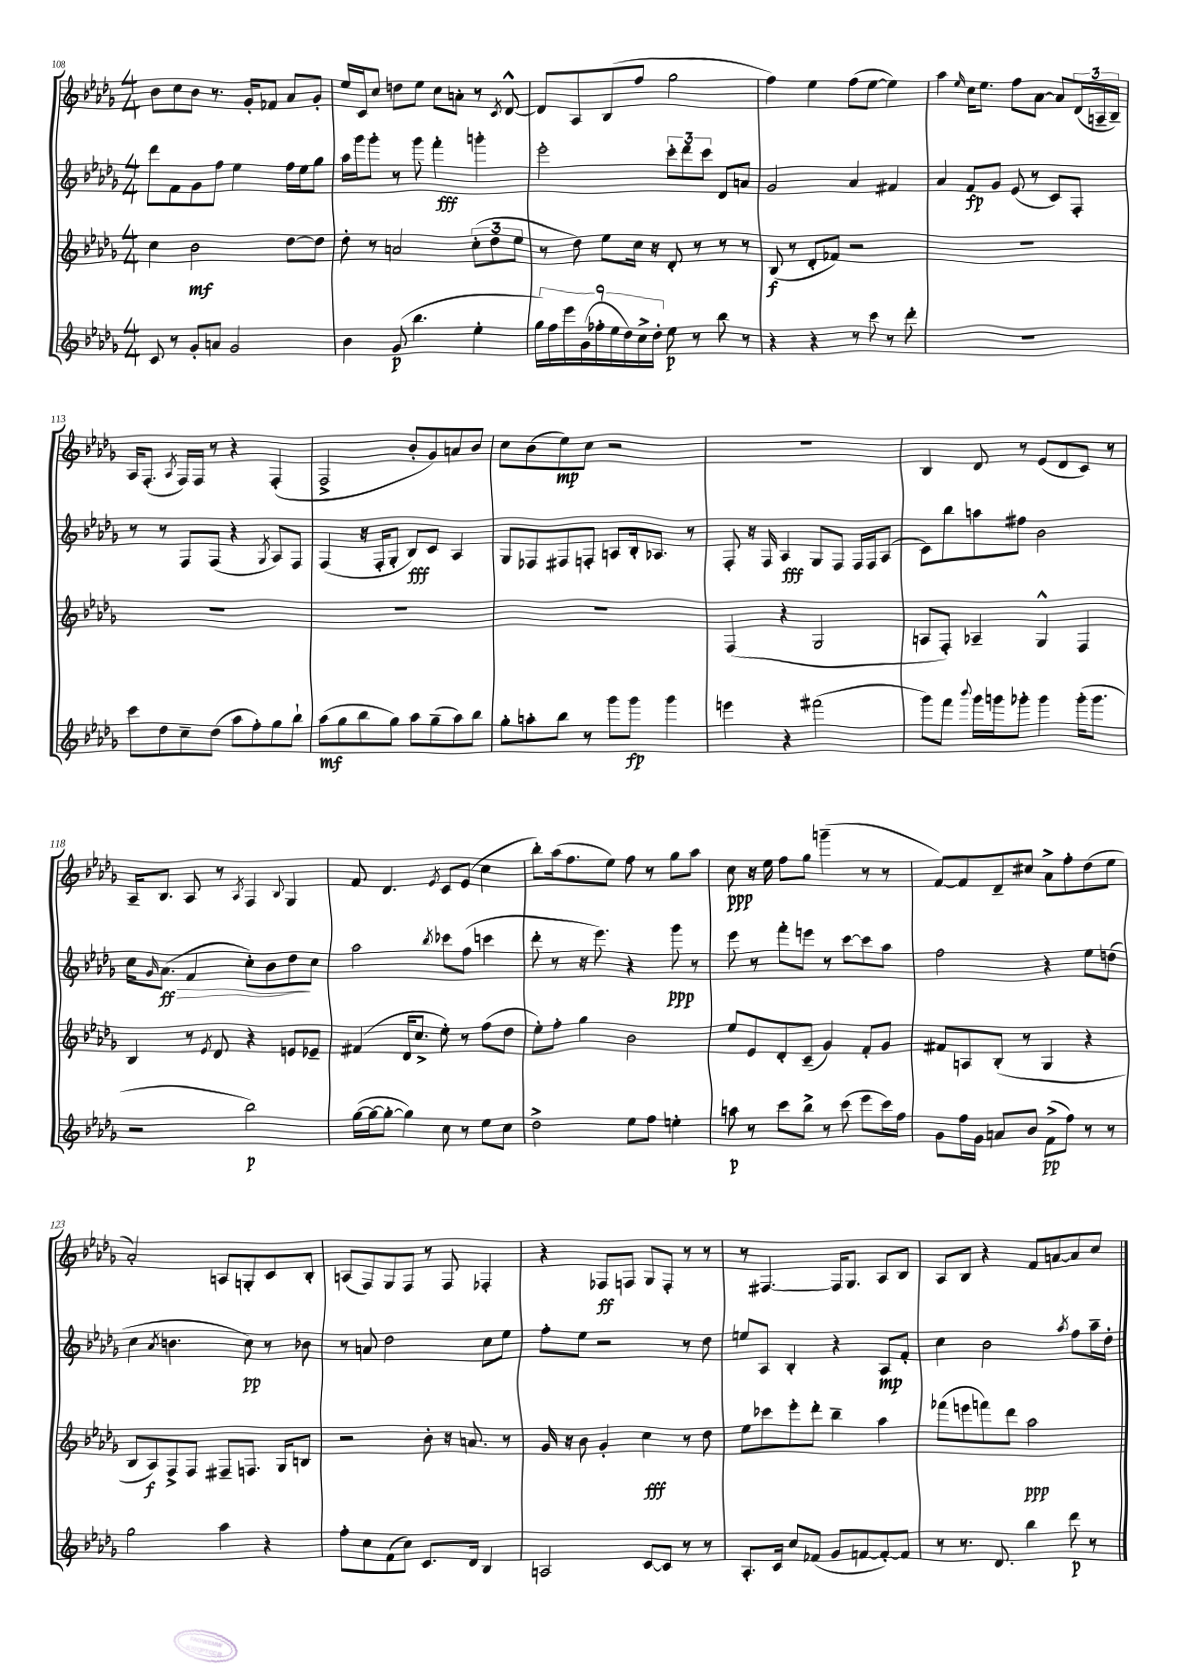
<<
\new StaffGroup <<
\new Staff = "s0" {
    \clef treble \key des \major \numericTimeSignature \time 4/4
    bes'8 c''8 bes'8 r8. ges'16-. fes'8 aes'8 ges'8-. |
    ees''16 c'16 c''8 d''8 ees''8 c''8 a'8-. r8 \acciaccatura { c'8 } des'8~-^ |
    des'8 aes8 bes8( f''8 ges''2 |
    f''4) ees''4 f''8( ees''8~ ees''4) |
    aes''4 \grace { ees''16 } c''16 ees''8. f''8 aes'8~ aes'8 \tuplet 3/2 { des'16( a16-- bes16--) } |
    aes16 f8.-.( \acciaccatura { aes8 } f16) f16 r8 r4 f4-.( |
    f2-> bes'8-. ges'8) a'8 bes'8 |
    c''8 bes'8( ees''8\mp) c''8 r2 |
    R1 |
    bes4 des'8 r8 ees'8( des'8 c'8) r8 |
    aes16-- bes8. aes8 r8 \acciaccatura { aes8 } f4 \appoggiatura { bes8 } ges4 |
    f'8 des'4. \acciaccatura { ees'8 } c'8 ees'8( c''4 |
    bes''8-.) aes''16( f''8. ees''8) f''8 r8 ges''8 aes''8 |
    c''8\ppp r16 ees''16 f''8 ges''8 g'''4--( r8 r8 |
    f'8~) f'8 des'8-- cis''8 aes'8-> f''8-. des''8( ees''8 |
    aes'2-.) a8 g8-. c'8 bes8-. |
    a8( f8) ges8 f8 r8 f8 fes4-. |
    r4 fes8\ff f8 ges8 f8-. r8 r8 |
    r8 fis4.~ fis16 ges8. aes8 bes8 |
    aes8 bes8 r4 f'8 a'8~ a'8 c''8 \bar "|." |
}
\new Staff = "s1" {
    \clef treble \key des \major \numericTimeSignature \time 4/4
    des'''8 f'8 ges'8 f''8 ees''4 f''16 ees''16 ges''8 |
    aes''16 ges'''16 ges'''8-. r8 ges'''8 f'''4-.\fff g'''4-. |
    ees'''2-. \tuplet 3/2 { c'''8-. des'''8 c'''8 } des'8 a'8 |
    ges'2 aes'4 fis'4 |
    aes'4 f'8\fp ges'8 ees'8( r8 c'8) f8-. |
    r8 r8 f8 f8( r4 \acciaccatura { ges8 } aes8) f8 |
    f4( r16 f16-. ges8-. bes8\fff) c'8 aes4 |
    ges8 fes8 fis8 f8-. a8 bes16-. aes8. r8 |
    f8-. r16 f16 aes4\fff ges8 f8 f16 f16 aes8( |
    c'8) bes''8 a''8 fis''8 bes'2 |
    c''16 \grace { ges'16 } aes'8.\ff\>( f'4 c''8-.) bes'8 des''8\! c''8 |
    aes''2 \acciaccatura { bes''8 } ces'''8 f''8( c'''4 |
    des'''8-. r8 r16 ees'''8.) r4 ges'''8\ppp r8 |
    ees'''8 r8 f'''8-. e'''8 r8 c'''8~ c'''8 aes''8 |
    f''2 r4 ees''8 d''8( |
    c''4 \acciaccatura { aes'8 } b'4. c''8\pp) r8 bes'8 |
    r8 a'8 des''2 c''8 ees''8 |
    f''8-. ees''8 r2 r8 des''8 |
    e''8 aes8 bes4-. r4 aes8\mp f'8-. |
    c''4 bes'2 \acciaccatura { aes''8 } f''8 aes''16-- des''16-. \bar "|." |
}
\new Staff = "s2" {
    \clef treble \key des \major \numericTimeSignature \time 4/4
    c''4 bes'2\mf des''8~ des''8 |
    des''8-. r8 a'2 \tuplet 3/2 { c''8-.( des''8 ees''8 } |
    r8 des''8) ees''8 c''16 r16 des'8-. r8 r8 r8 |
    bes8\f( r8 des'8-. fes'8) r2 |
    R1 |
    R1 |
    R1 |
    R1 |
    f4( r4 ges2 |
    a8 f8-.) aes4-- ges4-^ f4 |
    bes4 r8 \acciaccatura { ees'8 } des'8 r4 e'8 ees'8-- |
    fis'4( des'16 c''8.-> ees''8-.) r8 f''8( des''8 |
    ees''8-.) f''8-. ges''4 bes'2 |
    ees''8 ees'8 des'8-. c'8--( ges'4) f'8-. ges'8 |
    fis'8 a8 bes8-.( r8 ges4 r4 |
    bes8 aes8\f) f8-> f8 fis8-- f8. ges16 b8 |
    r2 bes'8-. r16 a'8. r8 |
    ges'16 r16 bes'8 ges'4-. c''4\fff r8 des''8 |
    ees''8 ces'''8 ees'''8-. des'''8-. bes''4-- aes''4 |
    fes'''8( e'''8 f'''8) des'''8 aes''2\ppp \bar "|." |
}
\new Staff = "s3" {
    \clef treble \key des \major \numericTimeSignature \time 4/4
    c'8 r8 ges'8-. a'8 ges'2 |
    bes'4 ges'8\p( bes''4. ees''4-. |
    \tuplet 9/8 { ges''16) f''16 ees'''16 ges'16( fes''16-. ees''16 des''16) c''16-> des''16-. } ees''8\p r8 bes''8 r8 |
    r4 r4 r8 c'''8 r8 des'''8-. |
    R1 |
    c'''8 des''8 c''8-- des''8( aes''8 f''8-.) ges''8 bes''8-! |
    aes''8\mf( ges''8 bes''8 ges''8) aes''8 ges''8--( aes''8) bes''8 |
    ges''8-. a''8-. bes''8 r8 ges'''8 ges'''8\fp ges'''4 |
    e'''4 r4 fis'''2( |
    ges'''8) f'''8 \appoggiatura { bes'''8 } ges'''16 g'''16 ges'''8-. ges'''4 ges'''16-.( ges'''8. |
    r2 bes''2\p) |
    ges''16~( ges''16~ ges''8~-. ges''4) c''8 r8 ees''8 c''8 |
    des''2-> ees''8 f''8 e''4-. |
    a''8\p r8 c'''8 bes''8-> r8 c'''8( ees'''8 c'''16) f''16 |
    ges'8 f''16 ges'16 a'8 bes'8 f'8->\pp( f''8) r8 r8 |
    ges''2 aes''4 r4 |
    f''8-. c''8 f'8( c''8) c'8. des'16 bes4 |
    a2 c'8~ c'8 r8 r8 |
    aes8.-. c'16 c''8 fes'8( ges'8 f'8~ f'8~-.) f'8 |
    r8 r8. des'8. bes''4 des'''8\p r8 \bar "|." |
}
>>
>>
\layout { \context { \Score currentBarNumber = #108 } }
